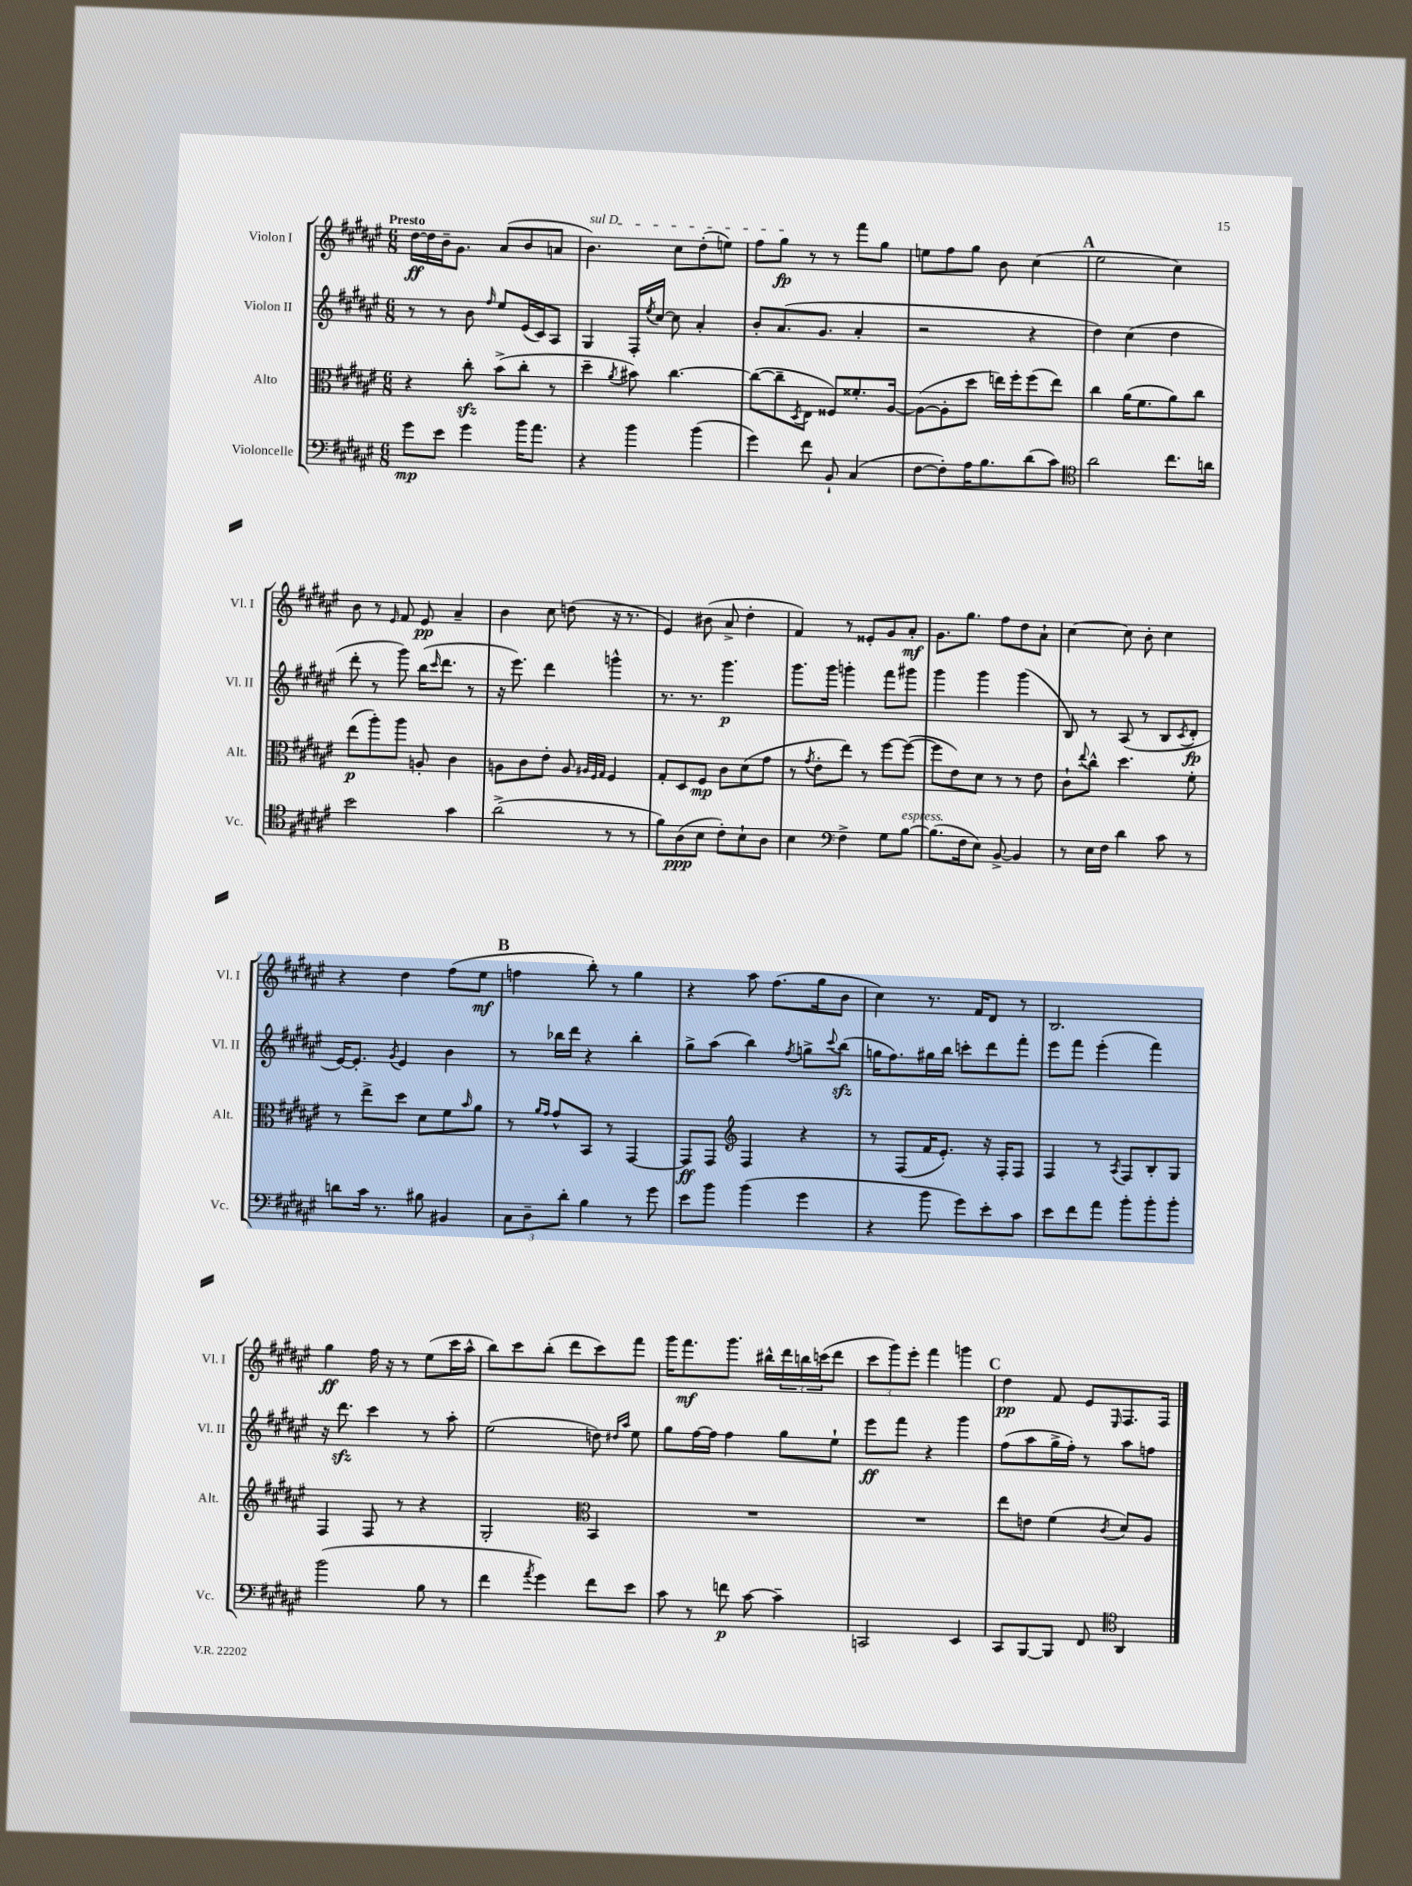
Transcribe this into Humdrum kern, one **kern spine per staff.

**kern	**kern	**kern	**kern
*staff4	*staff3	*staff2	*staff1
*clefF4	*clefC3	*clefG2	*clefG2
*k[f#c#g#d#a#e#]	*k[f#c#g#d#a#e#]	*k[f#c#g#d#a#e#]	*k[f#c#g#d#a#e#]
*M6/8	*M6/8	*M6/8	*M6/8
8g#\L	4r	8r	[16dd#\LL
.	.	.	16dd#\]
8e#\J	.	8r	16b~\J
.	.	.	8.g#\J
4g#\	8cc#'\	8b\	.
.	.	16qqff#/	.
.	(8b^\L	8ee#/L	(8a#/L
16b\LK	8cc#'\J	(16e#/L	8b/
8.a#\J	.	16c#/J)	.
.	8r	8A#/J	8a/J
=	=	=	=
4r	4dd#~\	4G#/	4.b\)
.	8qa#/	.	.
4b\	8b#\)	16F#'/LL	.
.	.	8qee#/	.
.	.	[16cc#/JJ	.
.	[4.cc#\	8cc#\]	8cc#\L
(4b\	.	4a#'/	(8dd#'\
.	.	.	8ee\J)
=	=	=	=
4g#\)	(8cc#\_L	8b'/L	8ff#\L
.	8cc#~\]	(8.a#/	8gg#\J
.	8qD#/	.	.
8f#\	8E#\J	.	8r
.	.	8.g#/J	.
8BB`/	8F##/L)	.	8r
(4C#/	8.f##'/	4a#'/	8fff#\L
.	.	.	8gg#\J
.	[16A#/Jk	.	.
=	=	=	=
[8F#\L	(8A#\_L	2r	8ee\L
8F#'\])	8A#'\]	.	8ff#\
16A#\K	8dd#\J	.	8gg#\J
8.B\	.	.	.
.	16ee\LL)	.	8b\
.	16ff#'\J	.	.
(8d#\	(8ff#\	4r	(4cc#\
8c#\J)	8ee\J)	.	.
=	=	=	=
*clefC4	*	*	*
2a#\	4cc#\	4dd#\)	2ee#\
.	(16a#\LK	(4cc#\	.
.	8.f#\	.	.
8.cc#\L	8a#\)	4dd#\	4cc#\)
.	8cc#\J	.	.
16a\Jk	.	.	.
=	=	=	=
2b\	(8ee#\L	8ddd#'\	8b\
.	8aa#'\)	8r	8r
.	.	.	16qqe#/
.	8aa#\J	8ggg#\)	8f#/
.	8A'/	(16bb\LK	8e#/
.	.	16qqccc#/	.
.	.	8.ddd#\J	.
4g#\	4c#\	.	4a#~/
.	.	8r	.
=	=	=	=
(2a#^\	8A\L	16r	4b\
.	.	8.eee#\)	.
.	8c#\	.	.
.	8e#'\J	4ddd#\	8cc#\
.	8A/	.	(8dd\
.	32qqA#/LLL	.	.
.	32qqF#/	.	.
.	32qqG#/JJJ	.	.
8r	4F#/	4ggg^^\	16r
.	.	.	8.r
8r	.	.	.
=	=	=	=
8f#\L)	8G#'/L	8.r	4e#/)
(8A#\	8D#/	.	.
.	.	8.r	.
8B\J	8F#/J	.	(8b#\
8c#'\L)	8c#\L	4.ggg#\	8a#^/
8B`\	(8d#\	.	4dd#'\
8A#\J	8g#\J	.	.
=	=	=	=
4B\	8r	8.ggg#\L	4f#/)
.	8qg#/	.	.
.	8e#'\L	.	.
.	.	16ggg#\Jk	.
*clefF4	*	*	*
4F#^\	8ee#\J)	4ggg'\	8r
.	8r	.	8e##'/L
8G#\L	[8ff#\L	8fff#\L	8g#/
[8B\J	(8ff#\_J	8ggg#\J	8a#'/J
=	=	=	=
(8.B\]L	8ff#\]L	4ggg#\	8.g#\L
.	8e#\)	.	.
16F#\k	.	.	8.gg#\J
8E#\J)	8d#\J	4ggg#\	.
[8BB^/	8r	.	8ff#\L
4BB/]	8r	(4ggg#\	8dd#\
.	8e#\	.	8a#`\J
=	=	=	=
8r	8c#`\L	8B/)	[4cc#\
.	8qqee#/	.	.
16E#\LL	8cc#^^\J	8r	.
16F#\JJ	.	.	.
4d#\	4.dd#\	(8A#/	8cc#\]
.	.	8r	8b'\
8c#\	.	8B/L	4cc#\
.	.	8qc#/	.
8r	8f#'\	8d#'/J	.
=	=	=	=
8d\L	8r	[16e#/LK)	4r
.	.	8.e#'/]J	.
16c#\Jk	8ee#^\L	.	.
8.r	.	.	.
.	.	8qg#/	.
.	8dd#\J	4e#/	4dd#\
8B#\	8d#\L	.	.
4BB#/	8f#\	4b\	(8ff#\L
.	16qqb/	.	.
.	8a#\J	.	8ee#\J
=	=	=	=
12C#\L	8r	8r	4ff\
12D#~\	.	.	.
.	16qqa#/LL	.	.
.	16qqg#/JJ	.	.
.	8g#^^/L	16bb-\LL	.
12d#'\J	.	.	.
.	.	16ddd#\JJ	.
4B\	8BB/J	4r	8bb'\)
.	8r	.	8r
8r	[4GG#/	4bb-'\	4gg#\
8g#\	.	.	.
=	=	=	=
8e#\L	8GG#/]L	8gg#^\L	4r
8b\J	8GG#/J	(8aa#\J	.
*	*clefG2	*	*
(4b\	4F#/	4bb\)	8aa#\
.	.	.	(8.ff#\L
.	.	8qff#/	.
4g#\	4r	8gg^\L	.
.	.	.	16gg#\k
.	.	8qqccc#/	.
.	.	(8bb\J	8b\J
=	=	=	=
4r	8r	16gg\LK	4cc#\)
.	.	8.ff#\)	.
.	(8F#/L	.	.
8b\	16f#/K	16gg#\L	8.r
.	8.e#'/J)	16bb\JJ	.
8g#\L)	.	8ccc'\L	.
.	.	.	16f#/LK
8e#'\	16r	8ddd#\	8d#/J
.	16F#'/LK	.	.
8c#\J	8F#/J	8fff#'\J	8r
=	=	=	=
8e#\L	4F#/	8eee#\L	2.B/
8f#\	.	8fff#\J	.
8a#\J	8r	(4eee#'\	.
.	8qA#/	.	.
8b'\L	8F#/L	.	.
8b'\	8B'/	4fff#\)	.
8b'\J	8G#/J	.	.
=	=	=	=
(2b\	4F#/	16r	4gg#\
.	.	8.ddd#\	.
.	8F#/	4ccc#\	16ff#\
.	.	.	16r
.	8r	.	8r
8B\	4r	8r	(8ee#\L
8r	.	8aa#'\	16ccc#\L
.	.	.	16aa#^^\JJ
=	=	=	=
4f#\	2G#'/	(2ee#\	8bb\L)
.	.	.	8ccc#\
8qa#/	.	.	.
4g#\)	.	.	(8bb'\J
.	.	.	8ddd#\L
*	*clefC3	*	*
8f#\L	4BB/	8dd\)	8ccc#\)
.	.	16qqdd#/LL	.
.	.	16qqaa#/JJ	.
8e#\J	.	8ee#\	8fff#\J
=	=	=	=
8c#\	2.r	8gg#\L	16ggg#\LK
.	.	.	8.fff#\
8r	.	[16ff#\L	.
.	.	16ff#\]JJ	.
8f\	.	4ff#\	8.ggg#\J
[8c#\	.	.	.
.	.	.	16bb#^^\LL
4c#~\]	.	8gg#\L	24ddd#\
.	.	.	24bb\
.	.	.	(24ccc\J
.	.	8ee#`\J	8ddd#\J
=	=	=	=
2CC/	2.r	8eee#\L	12ccc#\L
.	.	.	12ggg#\)
.	.	8fff#\J	.
.	.	.	12eee#'\J
.	.	4r	4fff#\
4EE#/	.	4ggg#\	4ggg\
=	=	=	=
8CC#/L	8ee#\L	(8ff#\L	4dd#\
[8BBB/	8e\J	8aa#\	.
8BBB/]J	(4f#\	16gg#^\L	8f#/
.	.	16ff#'\JJ)	.
8FF#/	.	8r	8e#/L
*clefC4	*	*	*
.	8qc#/	.	16qqE#/
4AA#/	8d#/L)	8aa#\L	8.F#/
.	8A#/J	8ff\J	.
.	.	.	16F#/Jk
==	==	==	==
*-	*-	*-	*-
